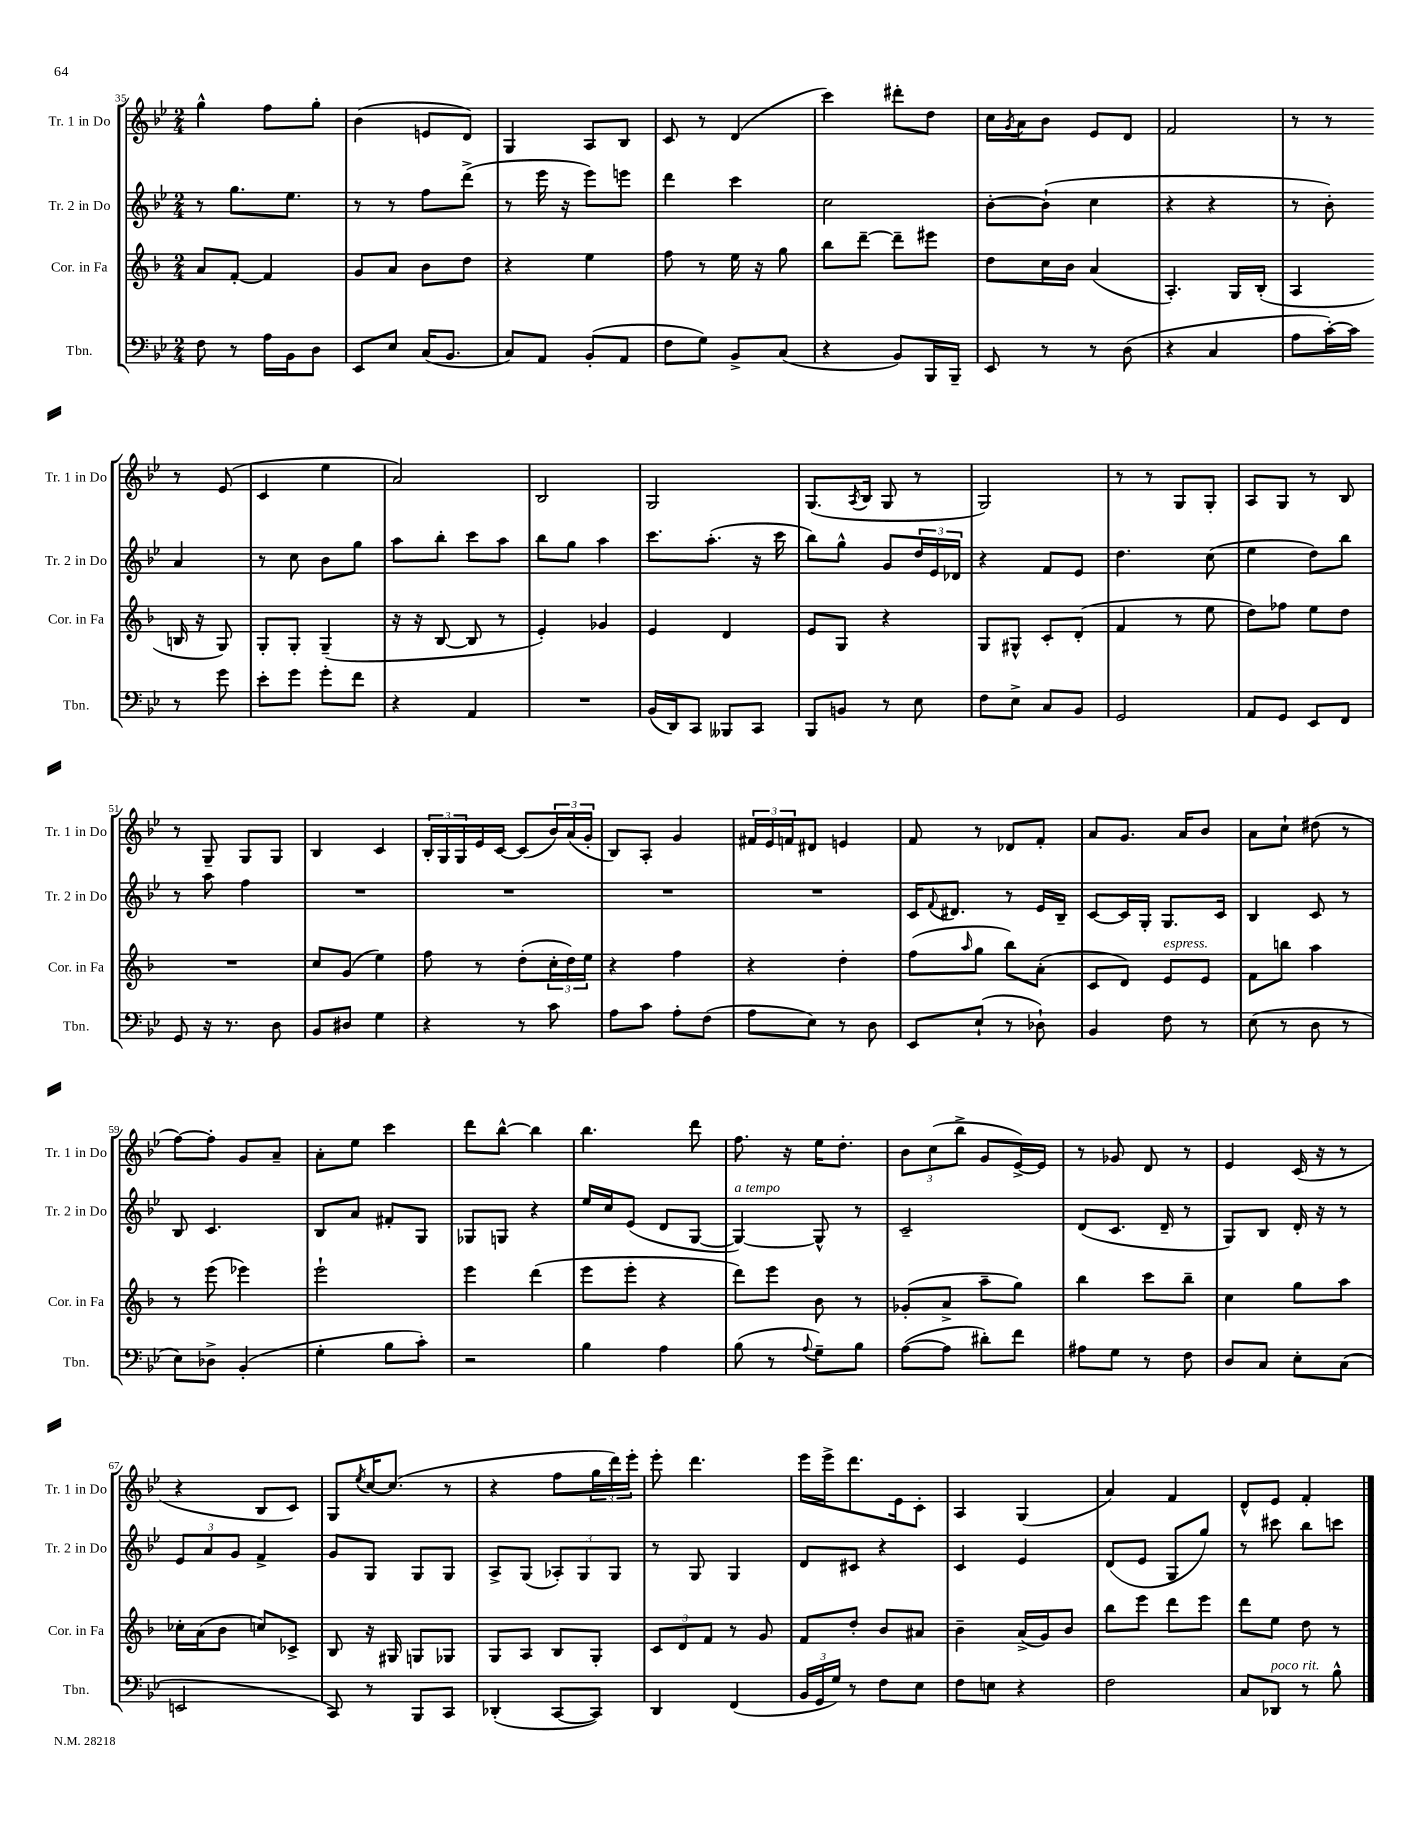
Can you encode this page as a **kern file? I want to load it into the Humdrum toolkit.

**kern	**kern	**kern	**kern
*staff4	*staff3	*staff2	*staff1
*clefF4	*clefG2	*clefG2	*clefG2
*k[b-e-]	*k[b-]	*k[b-e-]	*k[b-e-]
*M2/4	*M2/4	*M2/4	*M2/4
8F	8a	8r	4gg^^
8r	[8f'	8.gg	.
16A	4f]	.	8ff
16BB-	.	8.ee-	.
8D	.	.	8gg'
=	=	=	=
8EE-	8g	8r	(4b-
8E-	8a	8r	.
(16C	8b-	8ff	8e
8.BB-	.	.	.
.	8dd	(8ddd^	8d)
=	=	=	=
8C)	4r	8r	4G
8AA	.	16eee-	.
.	.	16r	.
(8BB-'	4ee	8eee-)	8A
8AA	.	8eee	8B-
=	=	=	=
8F	8ff	4ddd	8c
8G)	8r	.	8r
8BB-^	16ee	4ccc	(4d
.	16r	.	.
(8C	8gg	.	.
=	=	=	=
4r	8bb-	2cc	4ccc)
.	[8ddd~	.	.
8BB-)	8ddd~]	.	8ddd#'
16BBB-	8eee#	.	8dd
16BBB-~	.	.	.
=	=	=	=
8EE-	8dd	[8b-'	16cc
.	.	.	8qg
.	.	.	16a
8r	16cc	(8b-`]	8b-
.	16b-	.	.
8r	(4a	4cc	8e-
(8D	.	.	8d
=	=	=	=
4r	4.A')	4r	2f
4C	.	4r	.
.	16G	.	.
.	(16B-'	.	.
=	=	=	=
8A	4A	8r	8r
[16c')	.	8b-')	8r
16c]	.	.	.
8r	16B	4a	8r
.	16r	.	.
8g	8G)	.	(8e-
=	=	=	=
8e-'	8G'	8r	4c
8g	8G'	8cc	.
8g'	(4G~	8b-	4ee-
8f	.	8gg	.
=	=	=	=
4r	16r	8aa	2a)
.	16r	.	.
.	[8B-	8bb-'	.
4AA	8B-]	8ccc	.
.	8r	8aa	.
=	=	=	=
2r	4e')	8bb-	2B-
.	.	8gg	.
.	4g-	4aa	.
=	=	=	=
(16BB-	4e	8.ccc	2G
16DD)	.	.	.
8CC	.	.	.
.	.	(8.aa'	.
8BBB--	4d	.	.
8CC	.	16r	.
.	.	16ccc	.
=	=	=	=
8BBB-	8e	8bb-)	(8.G
8BB	8G	8gg^^	.
.	.	.	8qA
.	.	.	16B-
8r	4r	8g	8G
8E-	.	24dd	8r
.	.	24e-	.
.	.	24d-	.
=	=	=	=
8F	8G	4r	2G)
8E-^	8G#^^	.	.
8C	8c'	8f	.
8BB-	(8d'	8e-	.
=	=	=	=
2GG	4f	4.dd	8r
.	.	.	8r
.	8r	.	8G
.	8ee	(8cc	8G'
=	=	=	=
8AA	8dd)	4ee-	8A
8GG	8ff-	.	8G
8EE-	8ee	8dd)	8r
8FF	8dd	8bb-	8B-
=	=	=	=
8GG	2r	8r	8r
16r	.	8aa	8G~
8.r	.	.	.
.	.	4ff	8G
8D	.	.	8G
=	=	=	=
8BB-	8cc	2r	4B-
8D#	(8g	.	.
4G	4ee)	.	4c
=	=	=	=
4r	8ff	2r	24B-'
.	.	.	24G
.	.	.	24G
.	8r	.	16e-
.	.	.	[16c
8r	(8dd'	.	(8c]
8c	24cc'	.	24b-)
.	24dd)	.	(24a
.	24ee	.	24g'
=	=	=	=
8A	4r	2r	8B-)
8c	.	.	8A'
8A'	4ff	.	4g
(8F	.	.	.
=	=	=	=
8A	4r	2r	24f#
.	.	.	24e-
.	.	.	24f
8E-)	.	.	8d#
8r	4dd'	.	4e
8D	.	.	.
=	=	=	=
8EE-	(8ff	16c	8f
.	.	8qqf	.
.	.	8.d#	.
.	16qqaa	.	.
(8E-`	8gg	.	8r
8r	8bb-)	8r	8d-
8D-`)	(8a'	16e-	8f'
.	.	16B-~	.
=	=	=	=
4BB-	8c	[8c	8a
.	8d)	16c]	8.g
.	.	16G'	.
8F	8e	8.G	.
.	.	.	16a
8r	8e	.	8b-
.	.	16c	.
=	=	=	=
(8E-	8f	4B-	8a
8r	8bb	.	8cc`
8D	4aa	8c	(8dd#
8r	.	8r	8r
=	=	=	=
8E-)	8r	8B-	[8ff)
8D-^	(8eee	4.c	8ff']
(4BB-'	4eee-)	.	8g
.	.	.	8a~
=	=	=	=
4G'	2eee`	8B-	8a'
.	.	8a	8ee-
8B-	.	8f#'	4ccc
8c')	.	8G	.
=	=	=	=
2r	4eee	8G-	8ddd
.	.	8G	[8bb-^^
.	(4ddd	4r	4bb-]
=	=	=	=
4B-	8eee	16ee-	4.bb-
.	.	16cc	.
.	8eee'	(8e-	.
4A	4r	8d	.
.	.	[8G	8ddd
=	=	=	=
(8B-	8ddd)	4G_)	8.ff
8r	8eee	.	.
.	.	.	16r
8qqA	.	.	.
8G~)	8b-	8G^^]	16ee-
.	.	.	8.dd'
8B-	8r	8r	.
=	=	=	=
([8A	(8g-'	2c~	12b-
.	.	.	(12cc
8A]	8a^	.	.
.	.	.	12bb-^
8d#')	8aa~	.	8g
8f	8gg)	.	[16e-^)
.	.	.	16e-]
=	=	=	=
8A#	4bb-	(8d	8r
8G	.	8.c	8g-
8r	8ccc	.	8d
.	.	16d~	.
8F	8bb-~	8r	8r
=	=	=	=
8D	4cc	8G)	4e-
8C	.	8B-	.
8E-'	8gg	16d'	(16c
.	.	16r	16r
(8C	8aa	8r	8r
=	=	=	=
2EE	16cc-'	12e-	4r
.	(16a	.	.
.	.	12a	.
.	8b-	.	.
.	.	12g	.
.	8cc)	4f^	8B-
.	8c-^	.	8c)
=	=	=	=
8CC)	8B-	8g	8G
.	.	.	8qee-
8r	16r	8G	[16cc
.	16G#	.	(8.cc]
8BBB-	8G	8G	.
8CC	8G-	8G	8r
=	=	=	=
(4DD-'	8G	8A^	4r
.	8A	(8G	.
[8CC	8B-	12A-')	8ff
.	.	12G	.
8CC])	8G'	.	24gg
.	.	12G	24ddd)
.	.	.	24eee-'
=	=	=	=
4DD	12c	8r	8eee-'
.	12d	.	.
.	.	8G	4.ddd
.	12f	.	.
(4FF	8r	4G	.
.	8g	.	.
=	=	=	=
24BB-	8f	8d	16eee-
24GG	.	.	.
.	.	.	16eee-^
24G)	.	.	.
8r	8dd'	8c#	8.ddd
8F	8b-	4r	.
.	.	.	16e-
8E-	8a#	.	8c'
=	=	=	=
8F	4b-~	4c	4A
8E	.	.	.
4r	(16a^	4e-	(4G
.	16g)	.	.
.	8b-	.	.
=	=	=	=
2F	8bb-	(8d	4a)
.	8eee	8e-	.
.	8ddd	8G	4f
.	8eee	8gg)	.
=	=	=	=
8C	8ddd	8r	8d^^
8DD-	8ee	8ccc#	8e-
8r	8dd	8bb-	4f'
8B-^^	8r	8ccc	.
==	==	==	==
*-	*-	*-	*-
